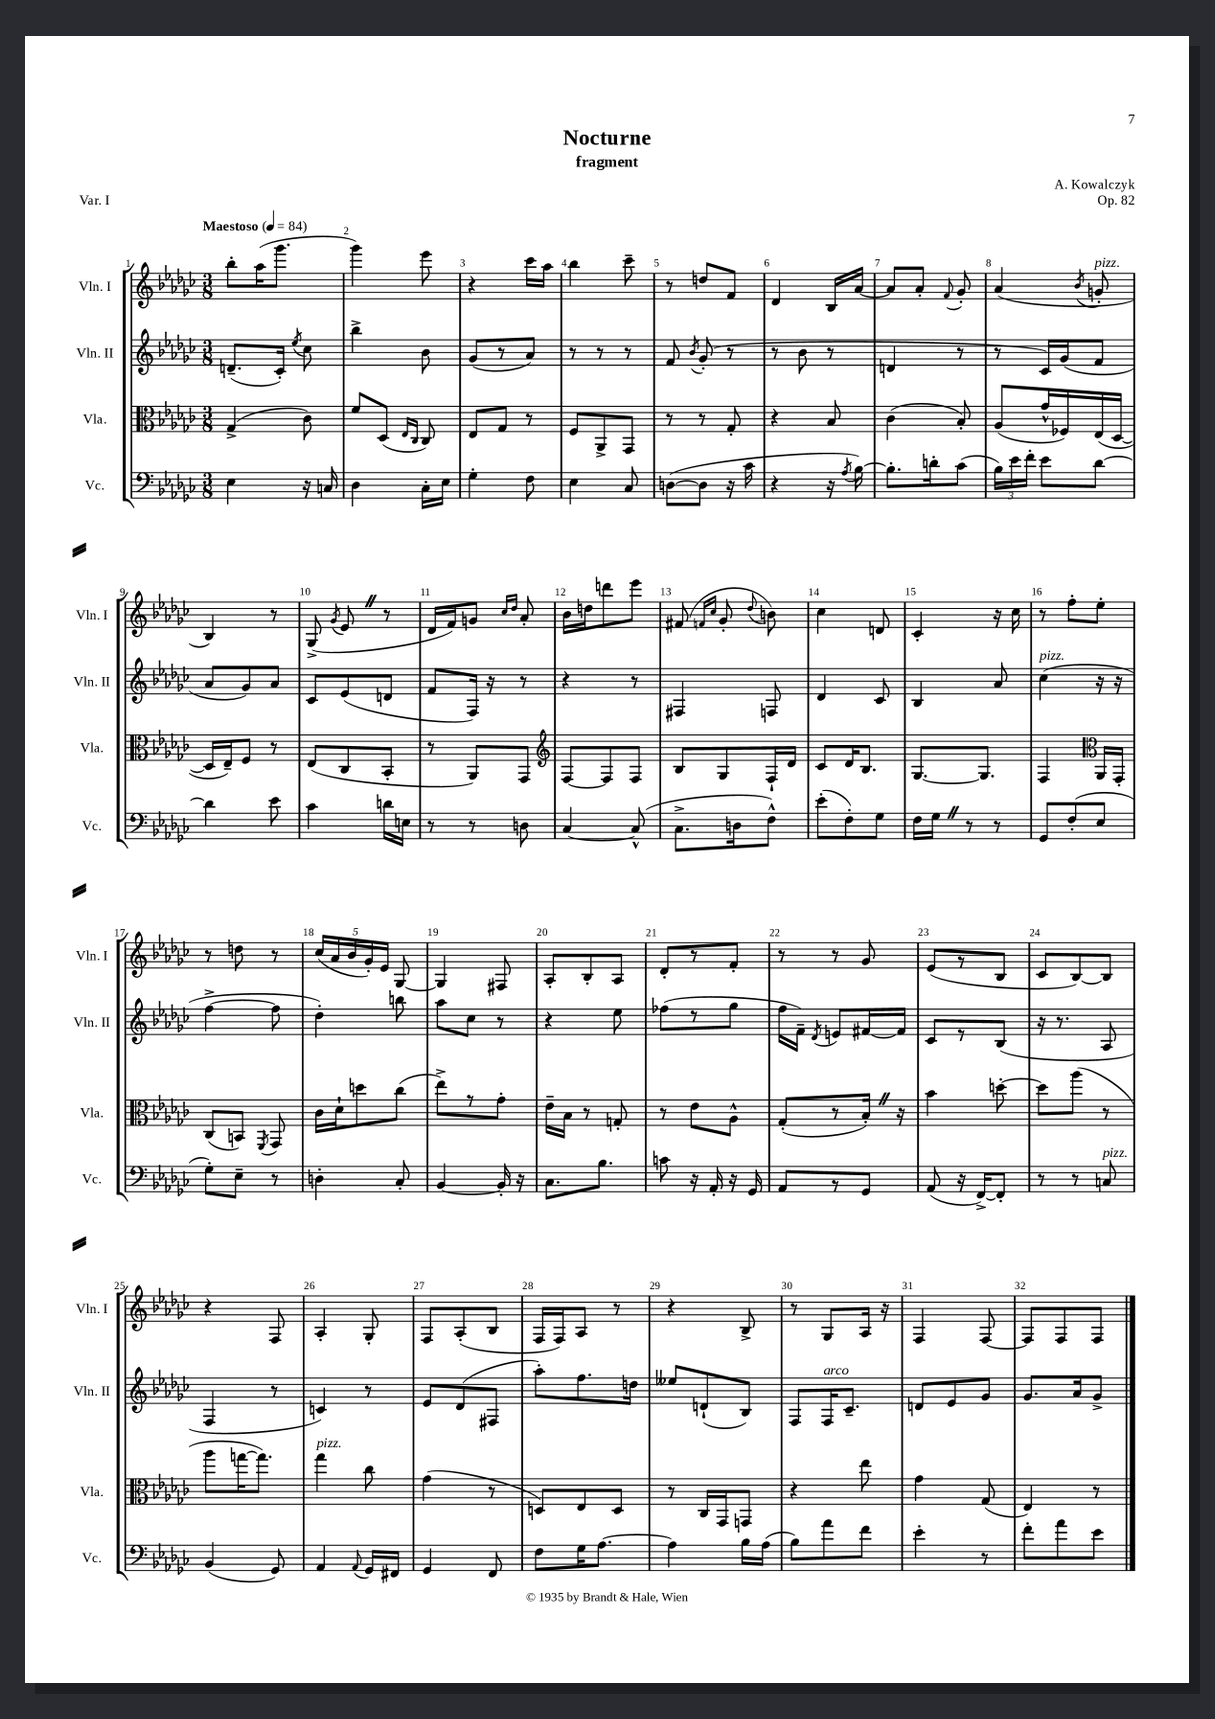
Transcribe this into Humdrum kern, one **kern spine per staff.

**kern	**kern	**kern	**kern
*staff4	*staff3	*staff2	*staff1
*clefF4	*clefC3	*clefG2	*clefG2
*k[b-e-a-d-g-c-]	*k[b-e-a-d-g-c-]	*k[b-e-a-d-g-c-]	*k[b-e-a-d-g-c-]
*M3/8	*M3/8	*M3/8	*M3/8
*MM84	*MM84	*MM84	*MM84
4E-	(4G-^	(8.d~	8bb-'
.	.	.	(16aa-
.	.	16c-')	8.ggg-
.	.	8qee-	.
16r	8c-)	8cc-	.
16C	.	.	.
=	=	=	=
4D-	8f	4bb-^	4ggg-)
.	(8D-	.	.
.	16qqE-	.	.
.	16qqC-	.	.
16C-'	8C-)	8b-	8eee-
16E-	.	.	.
=	=	=	=
4G-'	8E-	(8g-	4r
.	8G-	8r	.
8F	8r	8a-)	16ccc-
.	.	.	16aa-
=	=	=	=
4E-	8F	8r	4bb-
.	8AA-^	8r	.
8C-	8GG-	8r	8ccc-~
=	=	=	=
([8D	8r	8f	8r
.	.	8qb-	.
8D]	8r	(8g-'	8dd
16r	8G-'	8r	8f
16c-	.	.	.
=	=	=	=
4r	4r	8r	4d-
.	.	8b-	.
16r	8B-	8r	16B-
8qA-	.	.	.
[16B-)	.	.	[16a-
=	=	=	=
8.B-']	(4c-	4d	8a-]
.	.	.	8a-'
16d'	.	.	.
.	.	.	8qqf
(8c-	8B-')	8r	8g-'
=	=	=	=
24B-)	(8A-	8r	(4a-
24e-	.	.	.
24f'	.	.	.
8e-	16g-^^	16c-)	.
.	16F-)	(16g-	.
.	.	.	8qb-
[8d-	(16E-	8f	8g'
.	[16D-	.	.
=	=	=	=
4d-]	16D-]	8a-	4B-)
.	16E-~)	.	.
.	8F	8g-)	.
8e-	8r	8a-	8r
=	=	=	=
4c-	(8E-	8c-	(8G-^
.	.	.	8qg-
.	8C-	(8e-	8e-
16d	8BB-'	8d	8r
16E	.	.	.
=	=	=	=
8r	8r	8f	16d-
.	.	.	16f)
8r	8AA-)	16F)	8g
.	.	16r	.
.	.	.	16qqcc-
.	.	.	16qqdd-
8D	8GG-	8r	8a-'
=	=	=	=
*	*clefG2	*	*
[4C-	[8F	4r	16b-
.	.	.	16dd
.	8F]	.	8ddd
(8C-^^]	8F	8r	8eee-
=	=	=	=
8.C-^	8B-	4F#	(8f#
.	.	.	16qqf
.	.	.	16qqcc-
.	8G-	.	8g-'
16D	.	.	.
.	.	.	8qqdd-
8F^^)	16F`	8F	8b)
.	16d-	.	.
=	=	=	=
(8e-'	8c-	4d-	4cc-
8F')	16d-	.	.
.	8.B-	.	.
8G-	.	8c-	8d
=	=	=	=
16F	[8.G-	4B-	4c-'
16G-	.	.	.
8r	.	.	.
.	8.G-]	.	.
8r	.	8a-	16r
.	.	.	16cc-
=	=	=	=
8GG-	4F	(4cc-	8r
(8F'	.	.	8ff'
*	*clefC3	*	*
8E-	16AA-	16r	8ee-'
.	16GG-'	16r	.
=	=	=	=
8G-')	(8C-	[4ff^	8r
8E-~	8BB)	.	8dd
.	8qFF	.	.
8r	8GG-	8ff]	8r
=	=	=	=
4D'	16c-	4dd-')	(20cc-
.	.	.	20a-
.	16d-`	.	.
.	.	.	20b-
.	8dd	.	.
.	.	.	20g-')
.	.	.	20e-
8C-'	(8cc-	8bb	[8G-
=	=	=	=
[4BB-	8ee-^)	8aa-	4G-]
.	8r	8cc-	.
16BB-']	8g-'	8r	8F#
16r	.	.	.
=	=	=	=
8.C-	16e-~	4r	8A-'
.	16B-	.	.
.	8r	.	8B-'
8.B-	.	.	.
.	8G'	8ee-	8A-
=	=	=	=
8c	8r	(8ff-	8d-'
16r	8e-	8r	8r
16AA-'	.	.	.
16r	8A-^^	8gg-	8f'
16GG-	.	.	.
=	=	=	=
8AA-	(8G-'	16ff	8r
.	.	16f~)	.
.	.	8qd-	.
8r	8r	8e	8r
8GG-	16B-')	[16f#	8g-
.	16r	16f#]	.
=	=	=	=
(8AA-	4b-	8c-	(8e-
16r	.	8r	8r
[16FF^)	.	.	.
8FF']	[8dd'	(8B-	8B-
=	=	=	=
8r	8dd]	16r	8c-
.	.	8.r	.
8r	(8aa-	.	[8B-)
8C	8r	8A-	8B-]
=	=	=	=
(4BB-	8aa-	4F	4r
.	[16gg	.	.
.	8.gg])	.	.
8GG-)	.	8r	8F
=	=	=	=
4AA-	4gg-	4c)	4A-'
8qqAA-	.	.	.
16GG-	8cc-	8r	8G-'
16FF#	.	.	.
=	=	=	=
4GG-	(4g-	8e-	8F
.	.	(8d-	(8A-'
8FF	8r	8F#	8B-
=	=	=	=
8F	8D)	8aa-')	16F
.	.	.	16F)
16G-	8E-	8.ff	8A-
[8.A-	.	.	.
.	8D	.	8r
.	.	16dd	.
=	=	=	=
4A-]	8r	8ee--	4r
.	16C-	(8d`	.
.	16GG-	.	.
16B-	8GG	8B-)	8B-^
(16A-	.	.	.
=	=	=	=
8B-)	4r	8F	8r
8a-	.	16F	8G-
.	.	8.c-~	.
8f	8ee-	.	16A-
.	.	.	16r
=	=	=	=
4e-'	4g-	8d	4F
.	.	8e-	.
8r	(8G-	8g-	[8F
=	=	=	=
8f'	4E-)	8.g-	8F]
8a-	.	.	8F
.	.	16a-	.
8e-	8r	8g-^	8F
==	==	==	==
*-	*-	*-	*-
